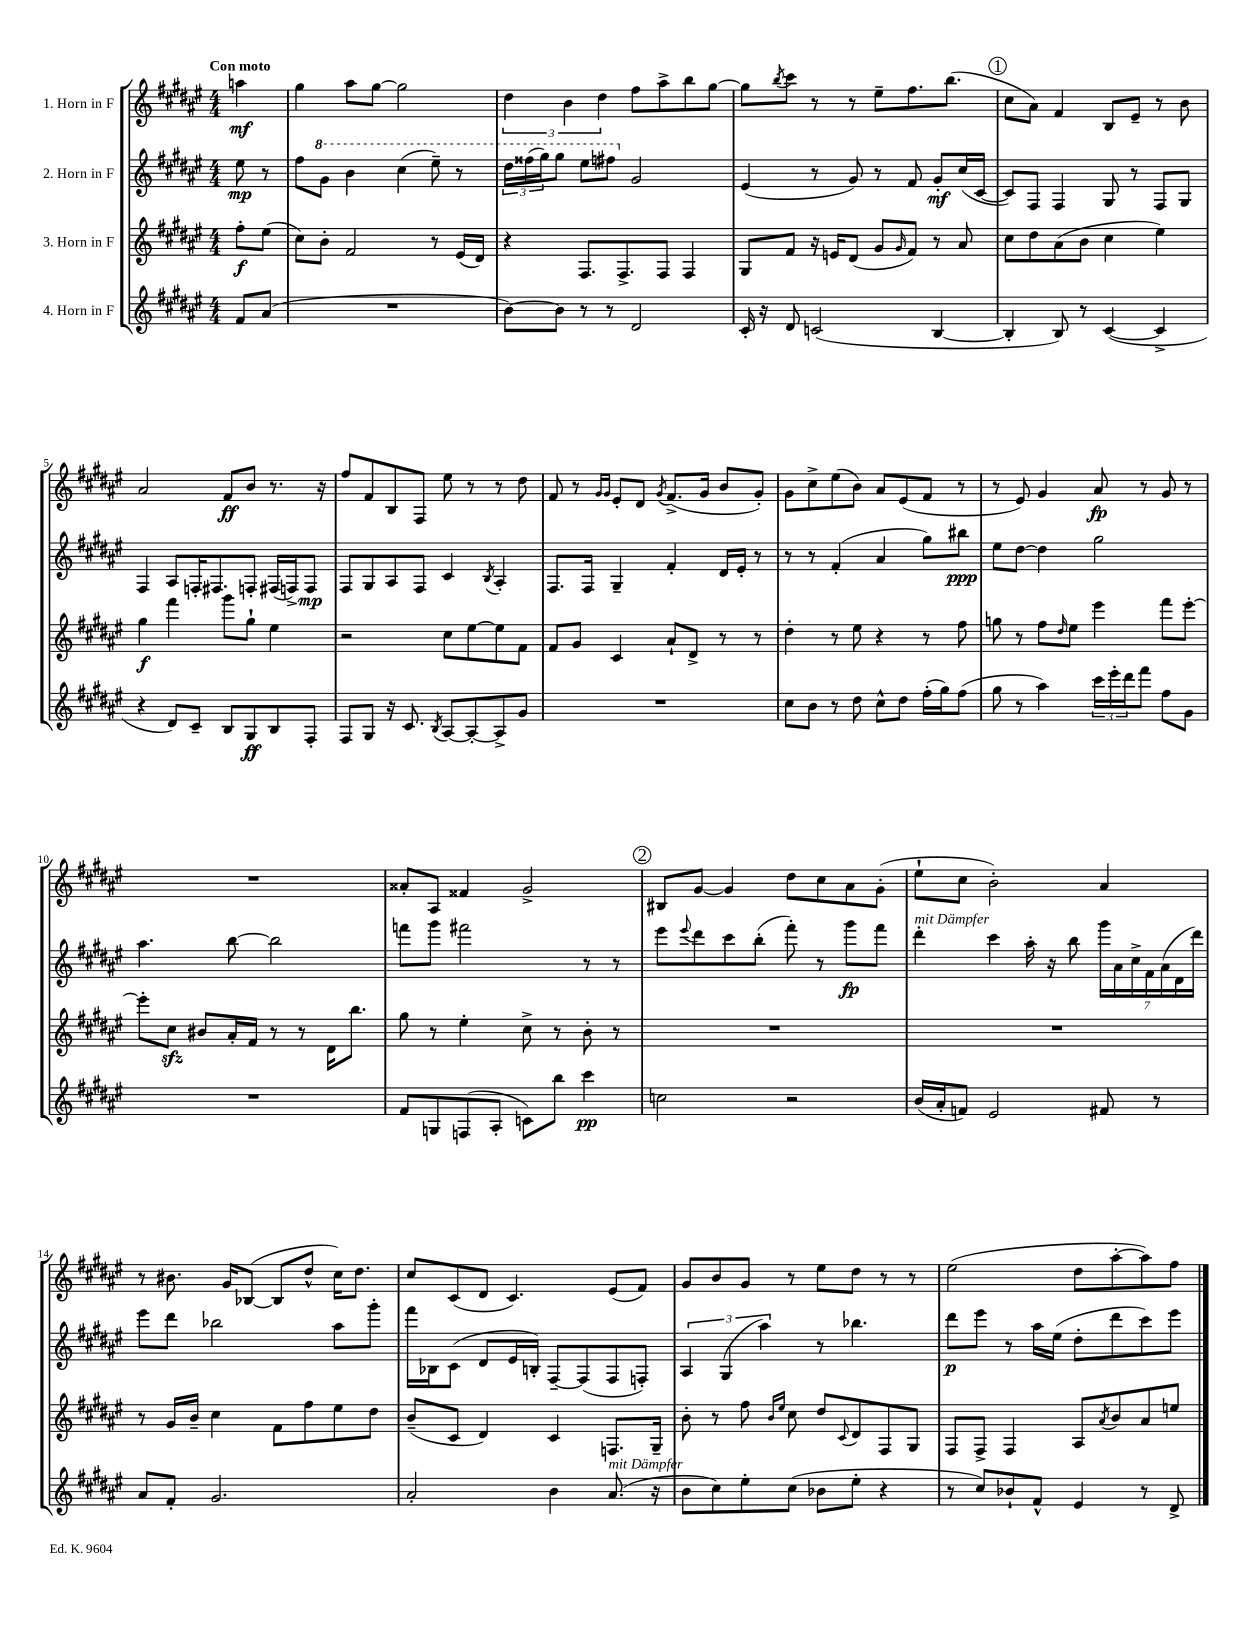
<<
\new StaffGroup <<
\new Staff = "s0" \with { instrumentName = "1. Horn in F" } {
    \clef treble \key fis \major \numericTimeSignature \time 4/4 \partial 4 \tempo "Con moto"
    a''4\mf |
    gis''4 ais''8 gis''8~ gis''2 |
    \tuplet 3/2 { dis''4 b'4 dis''4 } fis''8 ais''8-> b''8 gis''8~ |
    gis''8 \acciaccatura { b''8 } cis'''8 r8 r8 eis''8-- fis''8. b''8.( |
    \mark \markup { \circle "1" } cis''8 ais'8) fis'4 b8 eis'8-- r8 b'8 |
    ais'2 fis'8\ff b'8 r8. r16 |
    fis''8 fis'8 b8 fis8 eis''8 r8 r8 dis''8 |
    fis'8 r8 \grace { gis'16 gis'16 } eis'8-. dis'8 \acciaccatura { gis'8 } fis'8.->( gis'16 b'8 gis'8-.) |
    gis'8 cis''8-> eis''8( b'8) ais'8 eis'8( fis'8 r8 |
    r8 eis'8) gis'4 ais'8\fp r8 gis'8 r8 |
    R1 |
    aisis'8-. ais8 fisis'4 gis'2-> |
    \mark \markup { \circle "2" } bis8 gis'8~ gis'4 dis''8 cis''8 ais'8 gis'8-.( |
    eis''8-! cis''8 b'2-.) ais'4 |
    r8 bis'8. gis'16 bes8~( bes8 dis''8-^ cis''16) dis''8. |
    cis''8 cis'8( dis'8 cis'4.) eis'8( fis'8) |
    gis'8 b'8 gis'8 r8 eis''8 dis''8 r8 r8 |
    eis''2( dis''8 ais''8~-. ais''8) fis''8 \bar "|." |
}
\new Staff = "s1" \with { instrumentName = "2. Horn in F" } {
    \clef treble \key fis \major \numericTimeSignature \time 4/4 \partial 4
    eis''8\mp r8 |
    fis''8 \ottava #1 gis''8 b''4 cis'''4( eis'''8--) r8 |
    \tuplet 3/2 { dis'''16 fisis'''16( gis'''16) } gis'''8 eis'''8 fis'''8 \ottava #0 gis'2 |
    eis'4( r8 gis'8) r8 fis'8 gis'8-.\mf cis''16( cis'16~ |
    \mark \markup { \circle "1" } cis'8) fis8 fis4 gis8 r8 fis8 gis8 |
    fis4 ais8 f16-. fis8. f8-. fis16( f16->) f8\mp |
    fis8 gis8 ais8 fis8 cis'4 \acciaccatura { b8 } ais4-. |
    fis8. fis16 gis4-- fis'4-. dis'16 eis'16-. r8 |
    r8 r8 fis'4-.( ais'4 gis''8) bis''8\ppp |
    eis''8 dis''8~ dis''4 gis''2 |
    ais''4. b''8~ b''2 |
    f'''8 gis'''8 fis'''2 r8 r8 |
    \mark \markup { \circle "2" } eis'''8 \appoggiatura { eis'''8 } dis'''8 cis'''8 b''8-.( fis'''8-.) r8 gis'''8\fp fis'''8 |
    dis'''4-.^\markup { \italic "mit Dämpfer" } cis'''4 ais''16-. r16 b''8 \tuplet 7/4 { gis'''16 ais'16 cis''16-> fis'16 ais'16( dis'16 dis'''16) } |
    eis'''8 dis'''8 bes''2 ais''8 gis'''8-. |
    fis'''16 bes16 cis'8( dis'8 eis'16 b16-.) fis8~-- fis8( fis8 f8-.) |
    \tuplet 3/2 { ais4 gis4( ais''4) } r8 bes''4. |
    dis'''8\p eis'''8 r8 ais''16 eis''16( dis''8-. dis'''8 cis'''8) eis'''8 \bar "|." |
}
\new Staff = "s2" \with { instrumentName = "3. Horn in F" } {
    \clef treble \key fis \major \numericTimeSignature \time 4/4 \partial 4
    fis''8-.\f eis''8( |
    cis''8) b'8-. fis'2 r8 eis'16( dis'16) |
    r4 fis8. fis8.-> fis8 fis4 |
    gis8 fis'8 r16 e'16 dis'8( gis'8 \grace { gis'16 } fis'8) r8 ais'8 |
    \mark \markup { \circle "1" } cis''8 dis''8 ais'8( b'8 cis''4 eis''4) |
    gis''4\f fis'''4 gis'''8 gis''8-! eis''4 |
    r2 cis''8 eis''8~ eis''8 fis'8 |
    fis'8 gis'8 cis'4 ais'8-! dis'8-> r8 r8 |
    dis''4-. r8 eis''8 r4 r8 fis''8 |
    g''8 r8 fis''8 \grace { dis''16 } eis''8 eis'''4 fis'''8 eis'''8~-. |
    eis'''8-. cis''8\sfz bis'8 ais'16-. fis'16 r8 r8 dis'16 b''8. |
    gis''8 r8 eis''4-. cis''8-> r8 b'8-. r8 |
    \mark \markup { \circle "2" } R1 |
    R1 |
    r8 gis'16 b'16-- cis''4 fis'8 fis''8 eis''8 dis''8 |
    b'8--( cis'8 dis'4) cis'4 f8. gis16-- |
    b'8-. r8 fis''8 \grace { b'16 eis''16 } cis''8 dis''8 \appoggiatura { cis'8 } dis'8 fis8 gis8 |
    fis8 fis8-> fis4 ais8 \acciaccatura { ais'8 } b'8 ais'8 e''8 \bar "|." |
}
\new Staff = "s3" \with { instrumentName = "4. Horn in F" } {
    \clef treble \key fis \major \numericTimeSignature \time 4/4 \partial 4
    fis'8 ais'8( |
    R1 |
    b'8~) b'8 r8 r8 dis'2 |
    cis'16-. r16 dis'8 c'2( b4~ |
    \mark \markup { \circle "1" } b4-. b8) r8 cis'4~( cis'4-> |
    r4 dis'8) cis'8-- b8 gis8\ff b8 fis8-. |
    fis8 gis8 r16 cis'8. \acciaccatura { b8 } ais8~ ais8~-. ais8-> gis'8 |
    R1 |
    cis''8 b'8 r8 dis''8 cis''8-^ dis''8 fis''16-.( gis''16) fis''8( |
    gis''8 r8 ais''4) \tuplet 3/2 { cis'''16 eis'''16-. dis'''16 } fis'''8 fis''8 gis'8 |
    R1 |
    fis'8 g8 f8( ais8-. c'8) b''8 cis'''4\pp |
    \mark \markup { \circle "2" } c''2 r2 |
    b'16( ais'16-. f'8) eis'2 fis'8 r8 |
    ais'8 fis'8-. gis'2. |
    ais'2-. b'4 ais'8.^\markup { \italic "mit Dämpfer" }( r16 |
    b'8 cis''8) eis''8-. cis''8( bes'8 eis''8-. r4 |
    r8 cis''8) bes'8-! fis'8-^ eis'4 r8 dis'8-> \bar "|." |
}
>>
>>
